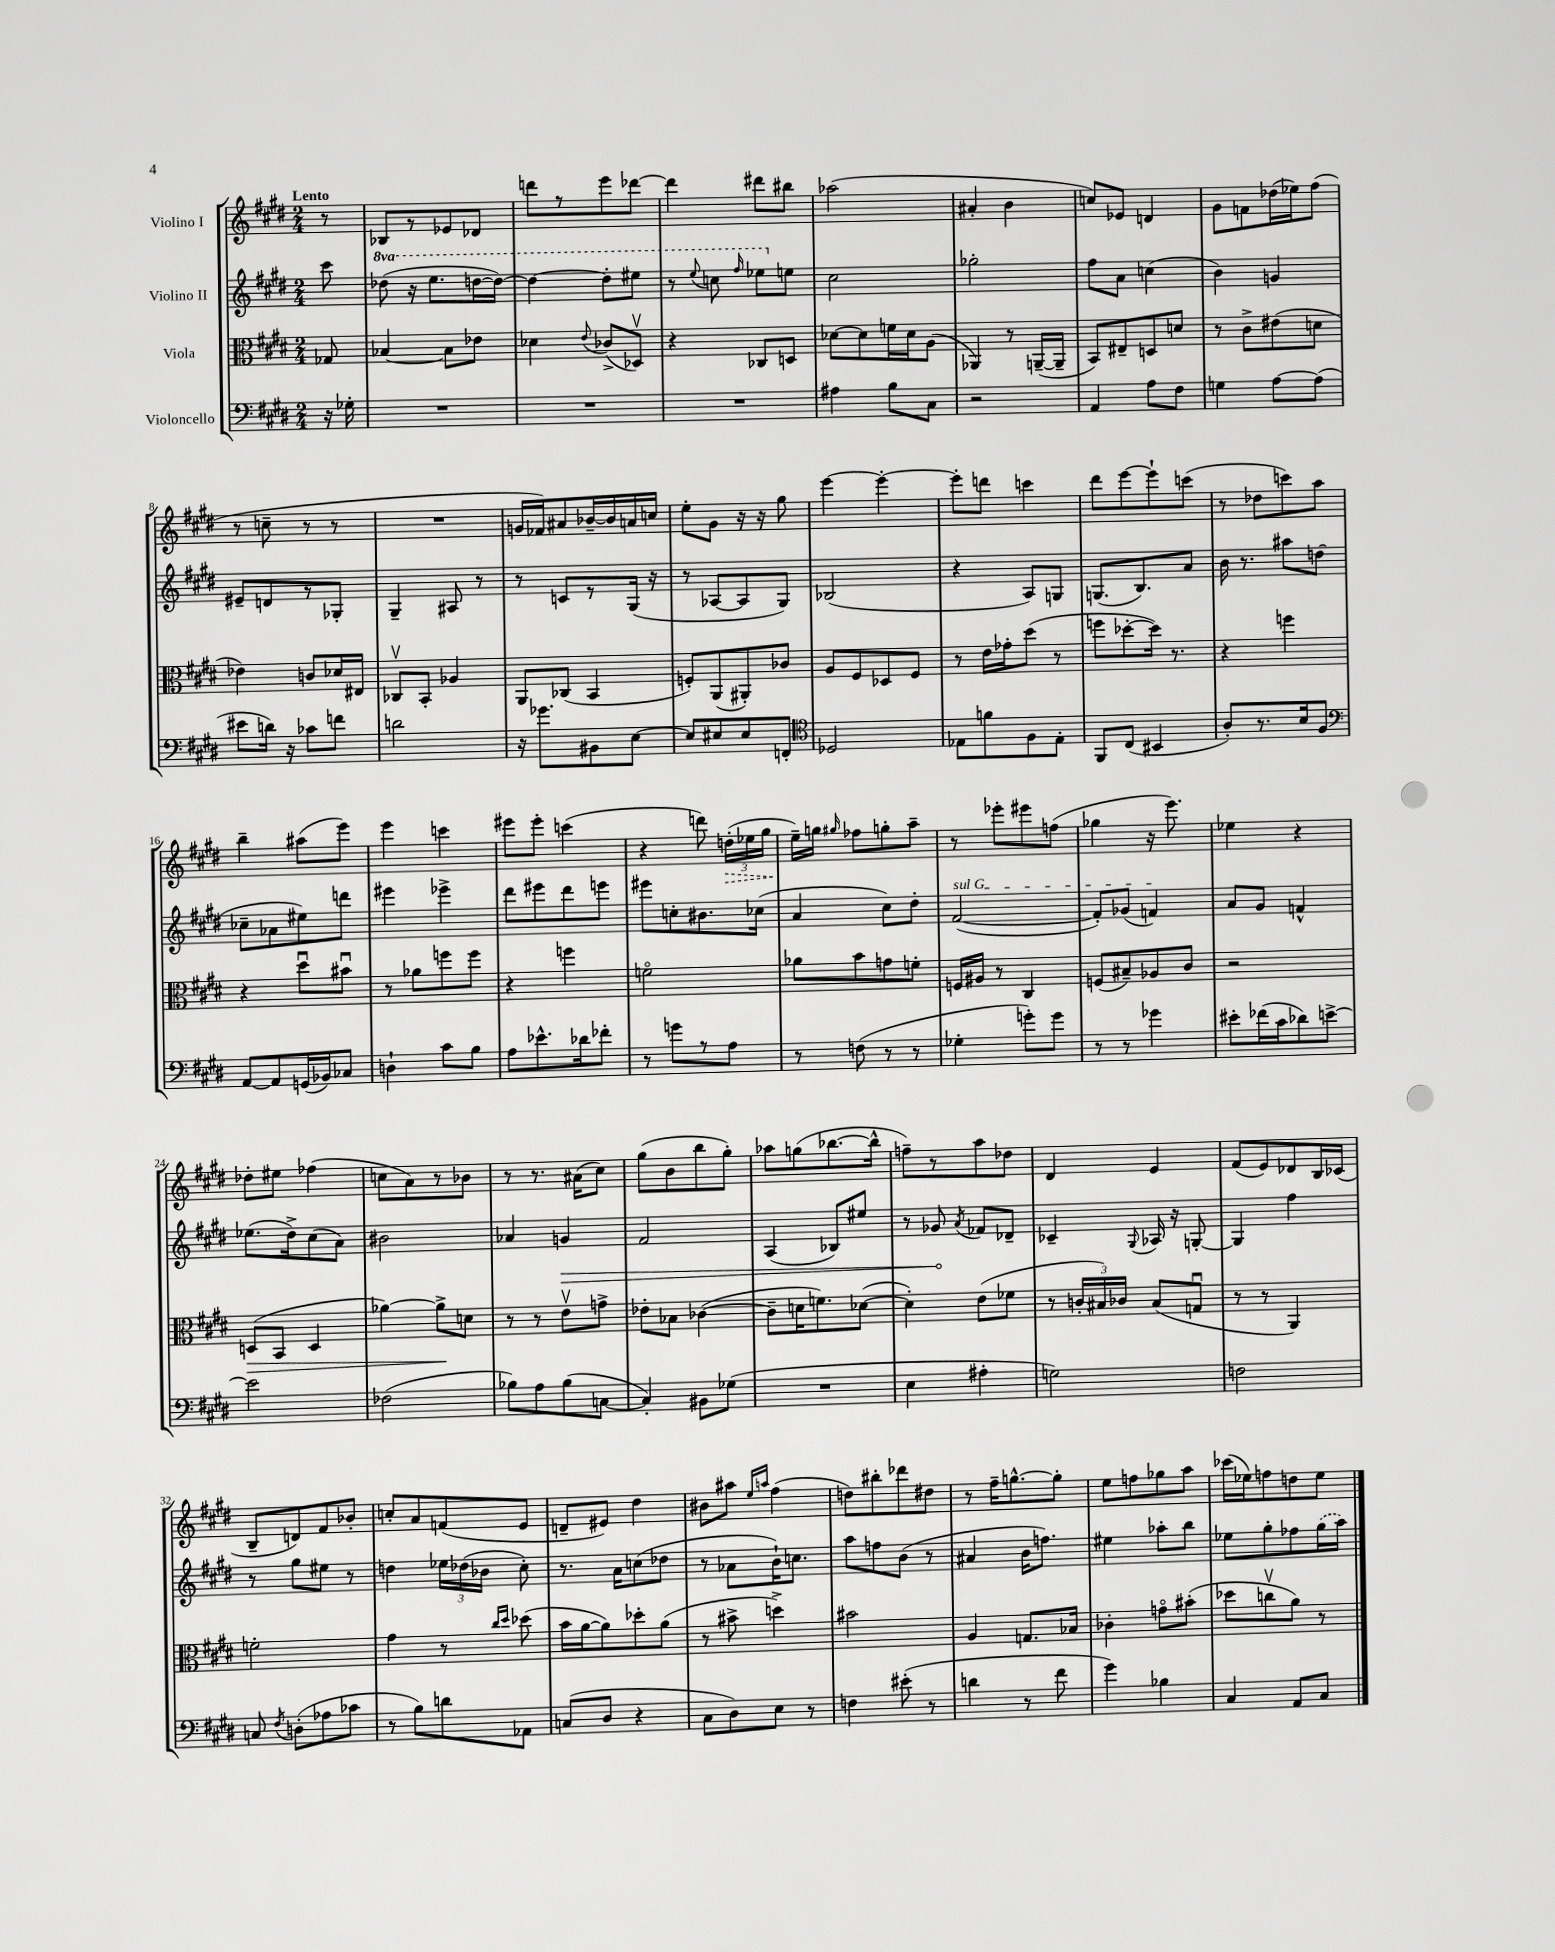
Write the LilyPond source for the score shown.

<<
\new StaffGroup <<
\new Staff = "s0" \with { instrumentName = "Violino I" } {
    \clef treble \key e \major \numericTimeSignature \time 2/4 \partial 8 \tempo "Lento"
    \autoBeamOff r8 |
    bes8[ r8 ees'8 des'8] |
    d'''8[ r8 e'''8 des'''8]~ |
    des'''4 dis'''8[ bis''8] |
    aes''2( |
    ais'4-. b'4 |
    c''8[) ees'8] d'4 |
    gis'8[ f'8 des''16( ees''16) fis''8]( |
    r8 c''8-- r8 r8 |
    R2 |
    g'16[ fes'16) ais'8 bes'16~-- bes'16 a'16 c''16] |
    e''8[-. gis'8] r16 r16 gis''8 |
    e'''4~ e'''4~-. |
    e'''8[-. d'''8] c'''4 |
    dis'''8[ e'''8~ e'''8-! c'''8]( |
    r8 des''8[ c'''8) a''8] |
    b''4-- ais''8[( e'''8]) |
    e'''4 c'''4 |
    eis'''8[ eis'''8]-. c'''4( |
    r4 d'''8) \tuplet 3/2 { \once \override Hairpin.style = #'dashed-line d''16[-.\>( ees''16 gis''16] } |
    e''16[--\!) g''16] \grace { gis''16 } fes''8[ g''8-. a''8]-- |
    r8 ees'''8[-. eis'''8 f''8]( |
    ges''4 r16 e'''8.) |
    ees''4 r4 |
    des''8[-. eis''8] fes''4( |
    c''8[ a'8) r8 bes'8] |
    r8 r8. ais'16[( cis''8]) |
    gis''8[( b'8 b''8 gis''8]-.) |
    aes''8[ g''8( bes''8.~ bes''16]-^ |
    f''8[--) r8 a''8 des''8] |
    dis'4 e'4 |
    fis'8[( e'8) des'8 b16 ces'16]( |
    b8[-- d'8) fis'8 bes'8]-. |
    c''8[-. a'8 f'8( e'8] |
    d'8[-- eis'8]) dis''4 |
    bis'8[ ais''8] \grace { e''16[ a''16] } fis''4( |
    d''8[) bis''8-. des'''8 dis''8] |
    r8 fis''16[-- g''8.~-^ g''8]-. |
    e''8[ f''8 ges''8 a''8] |
    ces'''16[( ees''16) f''8 d''8 ees''8] \bar "|." |
}
\new Staff = "s1" \with { instrumentName = "Violino II" } {
    \clef treble \key e \major \numericTimeSignature \time 2/4 \set Staff.ottavationMarkups = #ottavation-simple-ordinals \partial 8
    \autoBeamOff cis'''8 |
    \ottava #1 des'''8( r16 e'''8.[ d'''16~ d'''16]~) |
    d'''4~ d'''8[-. eis'''8] |
    r8 \appoggiatura { e'''8 } c'''8 \grace { fis'''16 } ees'''8[ \ottava #0 e''!8] |
    cis''2 |
    ges''2-. |
    fis''8[ a'8] c''4( |
    b'4) g'4 |
    eis'8[-- d'8 r8 ges8]-. |
    gis4-- ais8 r8 |
    r8 c'8[ r8 gis16]( r16 |
    r8 aes8[~ aes8 gis8]) |
    bes2( |
    r4 a8[) g8] |
    g8.[( b8.) a'8] |
    b'16 r8. ais''8[ d''8]( |
    ces''8[-- aes'8 eis''8) d'''8] |
    eis'''4 ees'''4-> |
    dis'''8[ eis'''8 dis'''8 e'''8] |
    eis'''8[ c''8-. bis'8. ces''16]( |
    a'4 cis''8[) dis''8]-. |
    \once \override TextSpanner.bound-details.left.text = \markup { \italic "sul G" } fis'2~\startTextSpan( |
    fis'8[-.) ges'8]( f'4\stopTextSpan) |
    a'8[ gis'8] f'4-^ |
    ees''8.[( dis''16->) cis''8( a'8]) |
    bis'2 |
    aes'4 \once \override Hairpin.circled-tip = ##t g'4\> |
    fis'2 |
    a4( bes8[) eis''8] |
    r8 ges'8\! \acciaccatura { a'8 } fes'8[ des'8]-- |
    ces'4-- \appoggiatura { gis8 } aes16 r16 g8~-. |
    g4 fis''4 |
    r8 gis''8[ eis''8] r8 |
    d''4 \tuplet 3/2 { ees''16[ des''16( bes'16] } cis''8-.) |
    r8. a'16[ c''8( des''8] |
    r8 aes'8[ b'16-!) c''8.] |
    a''8[ f''8 b'8]( r8 |
    ais'4 b'16[ f''8.]) |
    eis''4 aes''8[-. b''8] |
    ees''8[ gis''8-. fes''8 \once \slurDashed gis''16( a''16]) \bar "|." |
}
\new Staff = "s2" \with { instrumentName = "Viola" } {
    \clef alto \key e \major \numericTimeSignature \time 2/4 \partial 8
    \autoBeamOff ges8 |
    bes4~ bes8[ ees'8] |
    des'4 \appoggiatura { e'8 } ces'8[->( des8]\upbow) |
    r4 ces8[ d8] |
    des'8[~ des'8 f'16 des'16 a8]( |
    aes,4) r8 a,16[~--( a,16]-- |
    b,8[) eis8-- d8 d'8] |
    r8 cis'8[-> eis'8( d'8] |
    ees'4) c'8[ des'16 eis16] |
    ces8[\upbow b,8]-. aes4 |
    a,8[ ces8]( b,4 |
    f8[-.) a,8( ais,8-.) ces'8] |
    a8[ fis8 des8 fis8] |
    r8 e'16[ ges'16-. dis''8]( r8 |
    f''8[ des''8~-. des''16]) r8. |
    r4 f''4 |
    r4 dis''8[\downbow bis'8]\downbow |
    r8 aes'8[ f''8 f''8] |
    r4 f''4 |
    f'2\flageolet |
    aes'8[ b'8 g'8 f'8]-. |
    f16[ ais16] r8 cis4 |
    f8[( bis8--) aes8 cis'8] |
    r2 |
    d8[\>( b,8] d4 |
    aes'4~) aes'8[->\! d'8] |
    r8 r8 e'8[\upbow g'8]-> |
    ees'8[-. bes8] ces'4~( |
    ces'8[-- d'16 f'8.) des'8]~( |
    des'4-.) e'8[( fes'8] |
    r8 \tuplet 3/2 { c'16[-. bis16) ces'16] } bis8[( g8]\downbow |
    r8 r8 a,4) |
    f'2-. |
    gis'4 r8 \grace { cis''16[ dis''16] } des''8( |
    b'16[ a'16~ a'8) des''8-. a'8]( |
    r8 bis'8-> d''4->) |
    bis'2 |
    a4 g8.[ bes16] |
    ces'4-. g'8[\flageolet bis'8]-.( |
    des''8[ c''8\upbow a'8]) r8 \bar "|." |
}
\new Staff = "s3" \with { instrumentName = "Violoncello" } {
    \clef bass \key e \major \numericTimeSignature \time 2/4 \partial 8
    \autoBeamOff r16 ges16-. |
    R2 |
    R2 |
    R2 |
    ais4 b8[ cis8] |
    r2 |
    a,4 a8[ fis8] |
    g4 a8[~ a8]( |
    eis'8[ d'16]) r16 ces'8[ f'8] |
    d'2 |
    r16 ges'8.[ bis,8 e8]~ |
    e8[ eis8 eis8 f,8]-. |
    \clef tenor des2 |
    ees8[ f'8 fis8 ees8]-. |
    fis,8[ cis8]( bis,4 |
    a8[-.) r8. b16 fis8] |
    \clef bass a,8[~ a,8 g,16( bes,16) ces8] |
    d4-! cis'8[ b8] |
    a8[ ees'8.-^ des'16 fes'8]-. |
    r8 g'8[ r8 a8] |
    r8 f8( r8 r8 |
    ges4-. g'8[-.) g'8] |
    r8 r8 ges'4 |
    eis'8[-. fes'16( cis'16 des'8) e'8]~-> |
    e'2 |
    fes2( |
    bes8[) a8 bes8( c8]~ |
    c4-.) bis,8[ ges8]( |
    R2 |
    e4 ais4-. |
    g2) |
    f2 |
    c8 \acciaccatura { fis8 } d8[-.( aes8 ces'8] |
    r8 b8[) d'8 aes,8] |
    c8[( dis8] r4 |
    cis8[ dis8) e8] r8 |
    f4 eis'8-.( r8 |
    d'4 r8 fis'8 |
    gis'4) bes4 |
    cis4 a,8[ cis8] \bar "|." |
}
>>
>>
